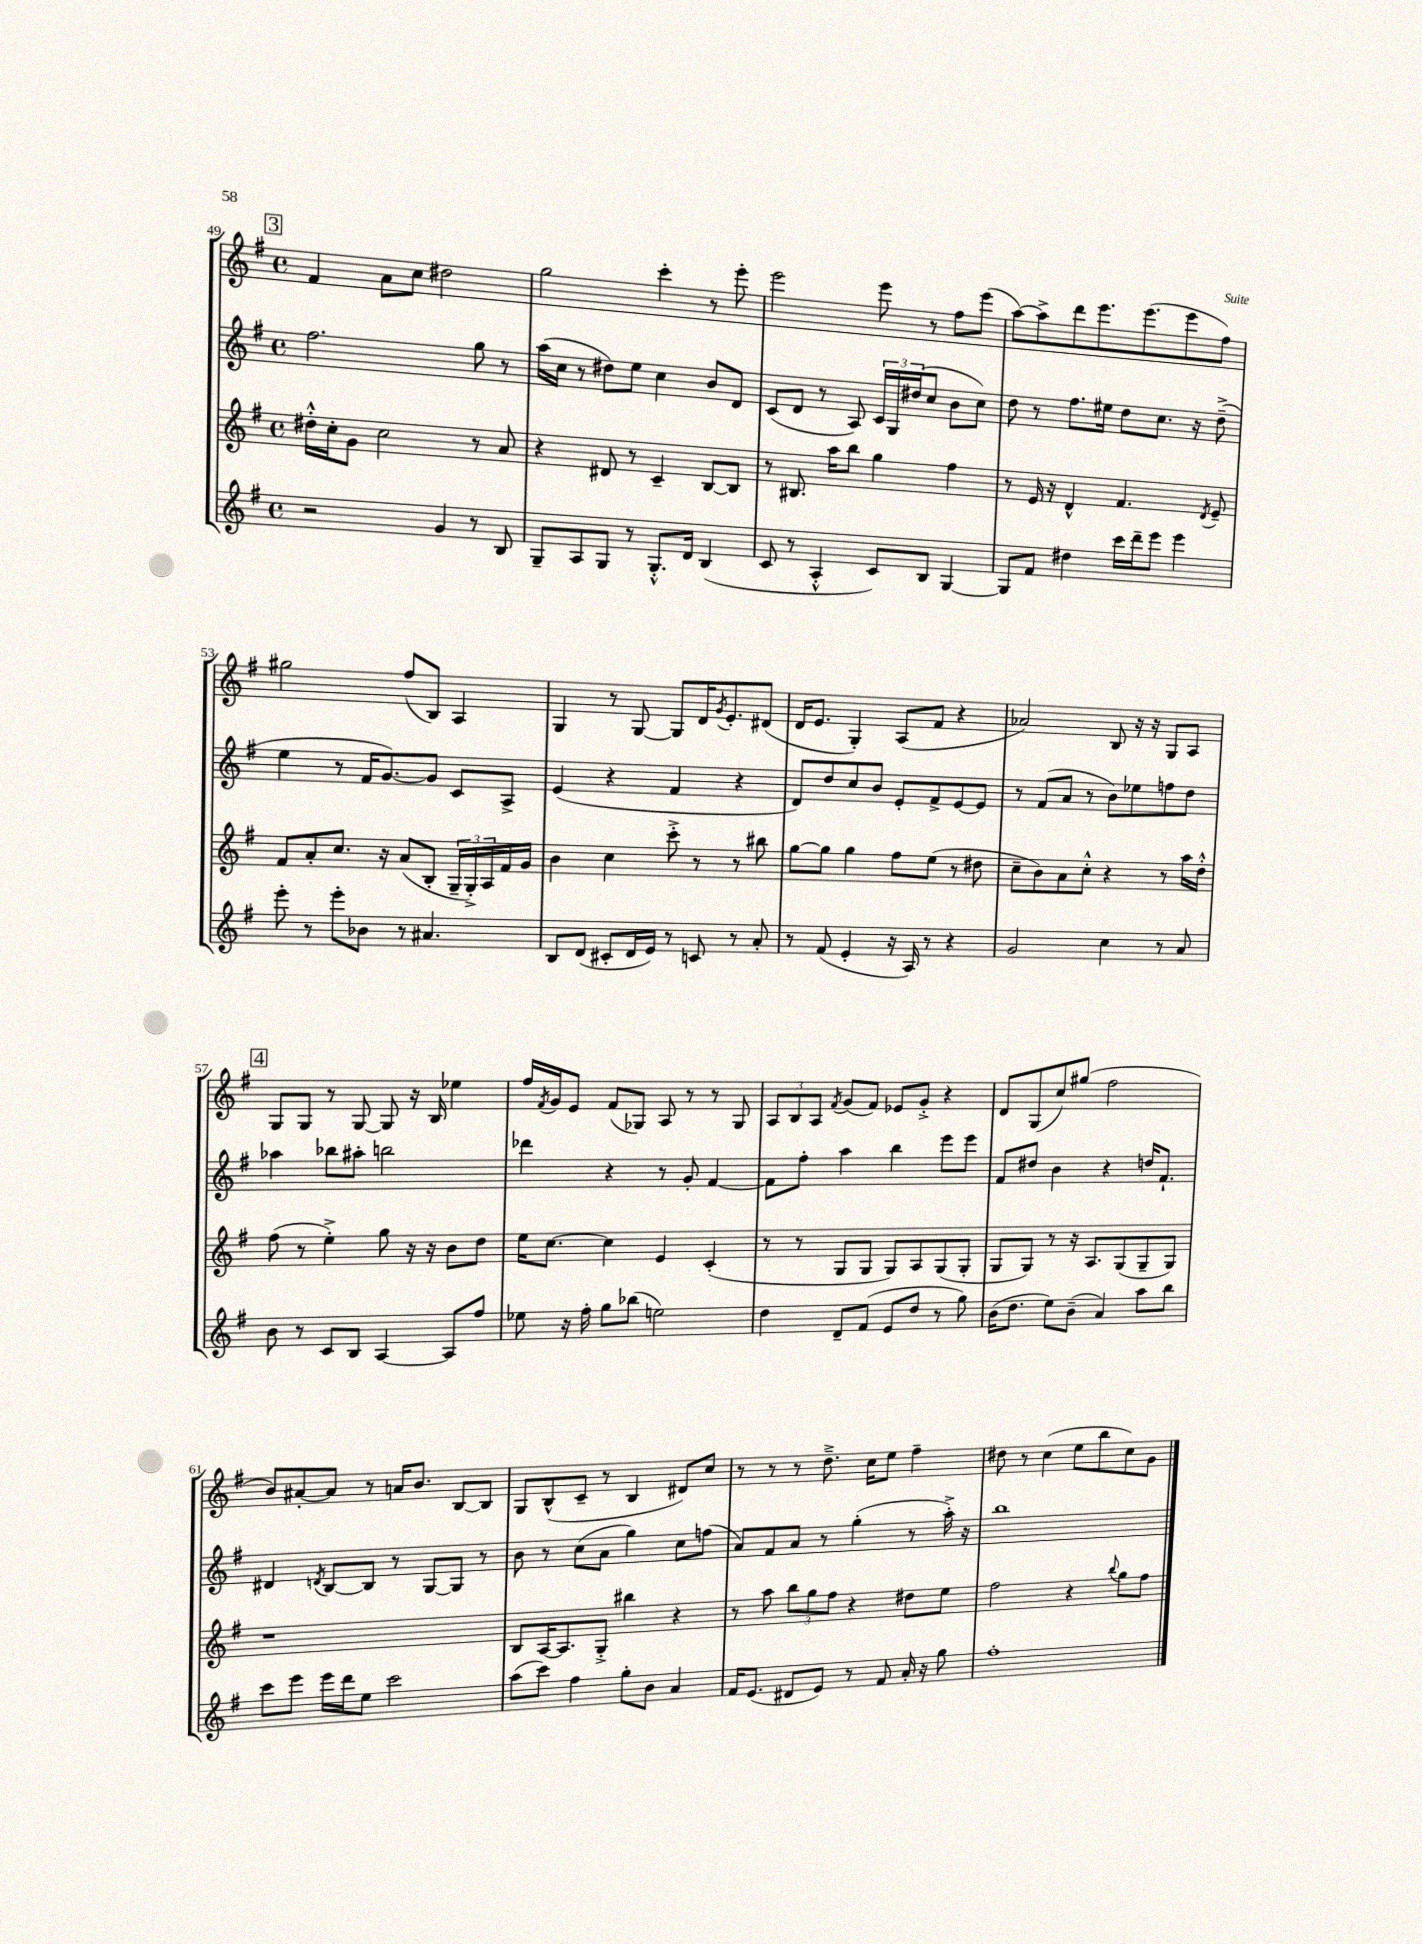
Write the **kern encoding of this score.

**kern	**kern	**kern	**kern
*staff4	*staff3	*staff2	*staff1
*clefG2	*clefG2	*clefG2	*clefG2
*k[f#]	*k[f#]	*k[f#]	*k[f#]
*M4/4	*M4/4	*M4/4	*M4/4
*met(c)	*met(c)	*met(c)	*met(c)
2r	16dd#'^^\LL	2.ff#\	4f#/
.	16cc'\J	.	.
.	8g\J	.	.
.	2cc\	.	8a\L
.	.	.	8cc\J
4g/	.	.	2dd#\
8r	8r	8gg\	.
8B/	8a/	8r	.
=	=	=	=
8G~/L	4r	(16aa\LL	2gg\
.	.	16cc\JJ	.
8A/	.	8r	.
8G/J	8d#/	8dd#\L)	.
8r	8r	8ee\J	.
8.G'^^/L	4c~/	4cc\	4ccc'\
16d/Jk	.	.	.
(4B/	[8B/L	8b/L	8r
.	8B/]J	8d/J	8eee'\
=	=	=	=
8c/	8r	(8c/L	2eee\
8r	8.B#/	8d/J	.
4A'^^/	.	8r	.
.	16aa\LK	.	.
.	8bb\J	8A/)	.
8c/L)	4gg\	24c/LL	8eee\
.	.	24G/	.
.	.	(24dd#/J	.
8B/J	.	8cc/J	8r
[4G/	4ff#\	8b\L	8ff#\L
.	.	8cc\J)	(8eee\J
=	=	=	=
8G/]L	8r	8dd\	[8aa\L)
8f#/J	16e/	8r	8aa^\]
.	16r	.	.
4dd#\	4d^^/	8.ff#\L	8ddd\
.	.	.	8.eee\
.	.	16ee#\Jk	.
16ccc\LL	4.f#/	8dd\L	.
16ddd~\J	.	.	(8.eee\
8eee\J	.	8.cc\J	.
4eee\	.	.	8eee\
.	.	16r	.
.	8qd/	.	.
.	8e~/	(8dd~^\	8ff#\J)
=	=	=	=
8eee'\	8f#/L	4ee\	2gg#\
8r	8a'/	.	.
8eee'\L	8.cc/J	8r	.
8b-\J	.	16f#/LK	.
.	16r	[8.g/)	.
8r	(8a/L	.	(8ff#/L
4.a#/	8B'/J	8g/]J	8B/J)
.	24G~/LL	8c/L	4A/
.	24G'^/)	.	.
.	24A/	.	.
.	16f#/	8A^/J	.
.	16g/JJ	.	.
=	=	=	=
8B/L	4b\	(4e/	4G/
(8d/J	.	.	.
8c#'/L	4cc\	4r	8r
16d/L	.	.	[8G/
16e/JJ)	.	.	.
8r	8ccc'^\	4f#/	8G/]L
8c/	8r	.	16d/K
.	.	.	8qg/
.	.	.	8.e'/
8r	8r	4r	.
8a'/	8bb#\	.	(8d#/J
=	=	=	=
8r	[8gg\L	8d/L)	16d/LK
.	.	.	8.e/J
(8f#/	8gg\]J	8dd/	.
4e'/	4gg\	8cc/	4G'/)
.	.	8b/J	.
16r	8ff#\L	8e'/L	(8A/L
16A/)	.	.	.
8r	(8ee\J	8f#^/	8f#/J
4r	8r	[8e/	4r
.	8dd#\	8e/]J	.
=	=	=	=
2g/	8cc~\L	8r	2a-/)
.	8b\)	(8f#/L	.
.	8a\	8a/J	.
.	8cc'^^\J	8r	.
4cc\	4r	8b\L)	8B/
.	.	8ee-\	16r
.	.	.	16r
8r	8r	8ff\	8G/L
8a/	16aa\LL	8dd\J	8A/J
.	16dd'^^\JJ	.	.
=	=	=	=
8b\	(8ff#\	4aa-\	8G/L
8r	8r	.	8G/J
8c/L	4ee'^\)	8bb-\L	8r
8B/J	.	8aa#'\J	[8G/
[4A/	8gg\	2bb\	8G/]
.	16r	.	16r
.	16r	.	16B/
8A/]L	8b\L	.	4ee-\
8ff#/J	8dd\J	.	.
=	=	=	=
8ee-\	16ee\LK	4ddd-\	16ff#/LL
.	.	.	8qf#/
.	[8.cc\J	.	16g/J
16r	.	.	8e/J
16ff#'\	.	.	.
8gg\L	4cc\]	4r	(8f#/L
(8bb-\J	.	.	8G-/J)
2ee\)	4e/	8r	8A/
.	.	8g'/	8r
.	(4c'/	[4f#/	8r
.	.	.	8G-/
=	=	=	=
4dd\	8r	8f#\]L	12A/L
.	.	.	12B/
.	8r	8ff#'\J	.
.	.	.	12A/J
.	.	.	8qf#/
8d~/L	8G/L	4aa\	(8g/L
(8f#/J	8G/J	.	8f#/J)
8e/L	8G/L)	4bb\	8e-/L
8dd/J	8A/	.	8g'^/J
8r	(8G/	8eee\L	4r
8gg\)	8G'/J	8eee\J	.
=	=	=	=
(16b\LK	8G/L	8f#/L	8d/L
8.dd\J	.	.	.
.	8G/J)	8dd#/J	(8G/
8ee\L)	8r	4b\	8cc/)
(8b~\J	16r	.	(8gg#/J
.	8.A/L	.	.
4a/)	.	4r	2ff#\
.	(8G/	.	.
8aa\L	8G~/	16dd/LK	.
.	.	8.f#`/J	.
8bb\J	8G/J)	.	.
=	=	=	=
8ccc\L	1r	4d#/	8b/L)
8eee\J	.	.	[8a#'/
.	.	8qd/	.
16eee\LL	.	[8B/L	8a#/]J
16ddd\J	.	.	.
8ee\J	.	8B/]J	8r
2ccc\	.	8r	16a/LK
.	.	.	8.b/J
.	.	[8G/L	.
.	.	8G/]J	[8B/L
.	.	8r	8B/]J
=	=	=	=
(8aa\L	8B/L	8b\	8G/L
8ccc\J)	[16A/K	8r	(8B^^/
.	8.A/]	.	.
4ff#\	.	(8cc\L	8c~/J
.	8G'^/J	8a\J	8r
8gg'\L	4bb#\	4gg\)	4B/
8b\J	.	.	.
4a/	4r	8cc\L	8d#/L)
.	.	(8ff\J	8cc/J
=	=	=	=
16f#/LK	8r	8a/L)	8r
(8.e/J	.	.	.
.	8aa\	8f#/	8r
8d#/L	12bb\L	8a/J	8r
.	12gg\	.	.
8e/J)	.	8r	8.dd~^\
.	12ff#\J	.	.
8r	4r	(4gg'\	.
.	.	.	16cc\LK
8f#/	.	.	8ee\J
16a'/	8dd#\L	8r	4ff#~\
16r	.	.	.
8gg\	8ee\J	16aa'^\)	.
.	.	16r	.
=	=	=	=
1ff#'	2ff#\	1bb	8dd#\
.	.	.	8r
.	.	.	(4cc\
.	4r	.	8ee\L
.	.	.	8bb\
.	8qqbb/	.	.
.	8gg\L	.	8cc\)
.	8ff#\J	.	8g\J
==	==	==	==
*-	*-	*-	*-
